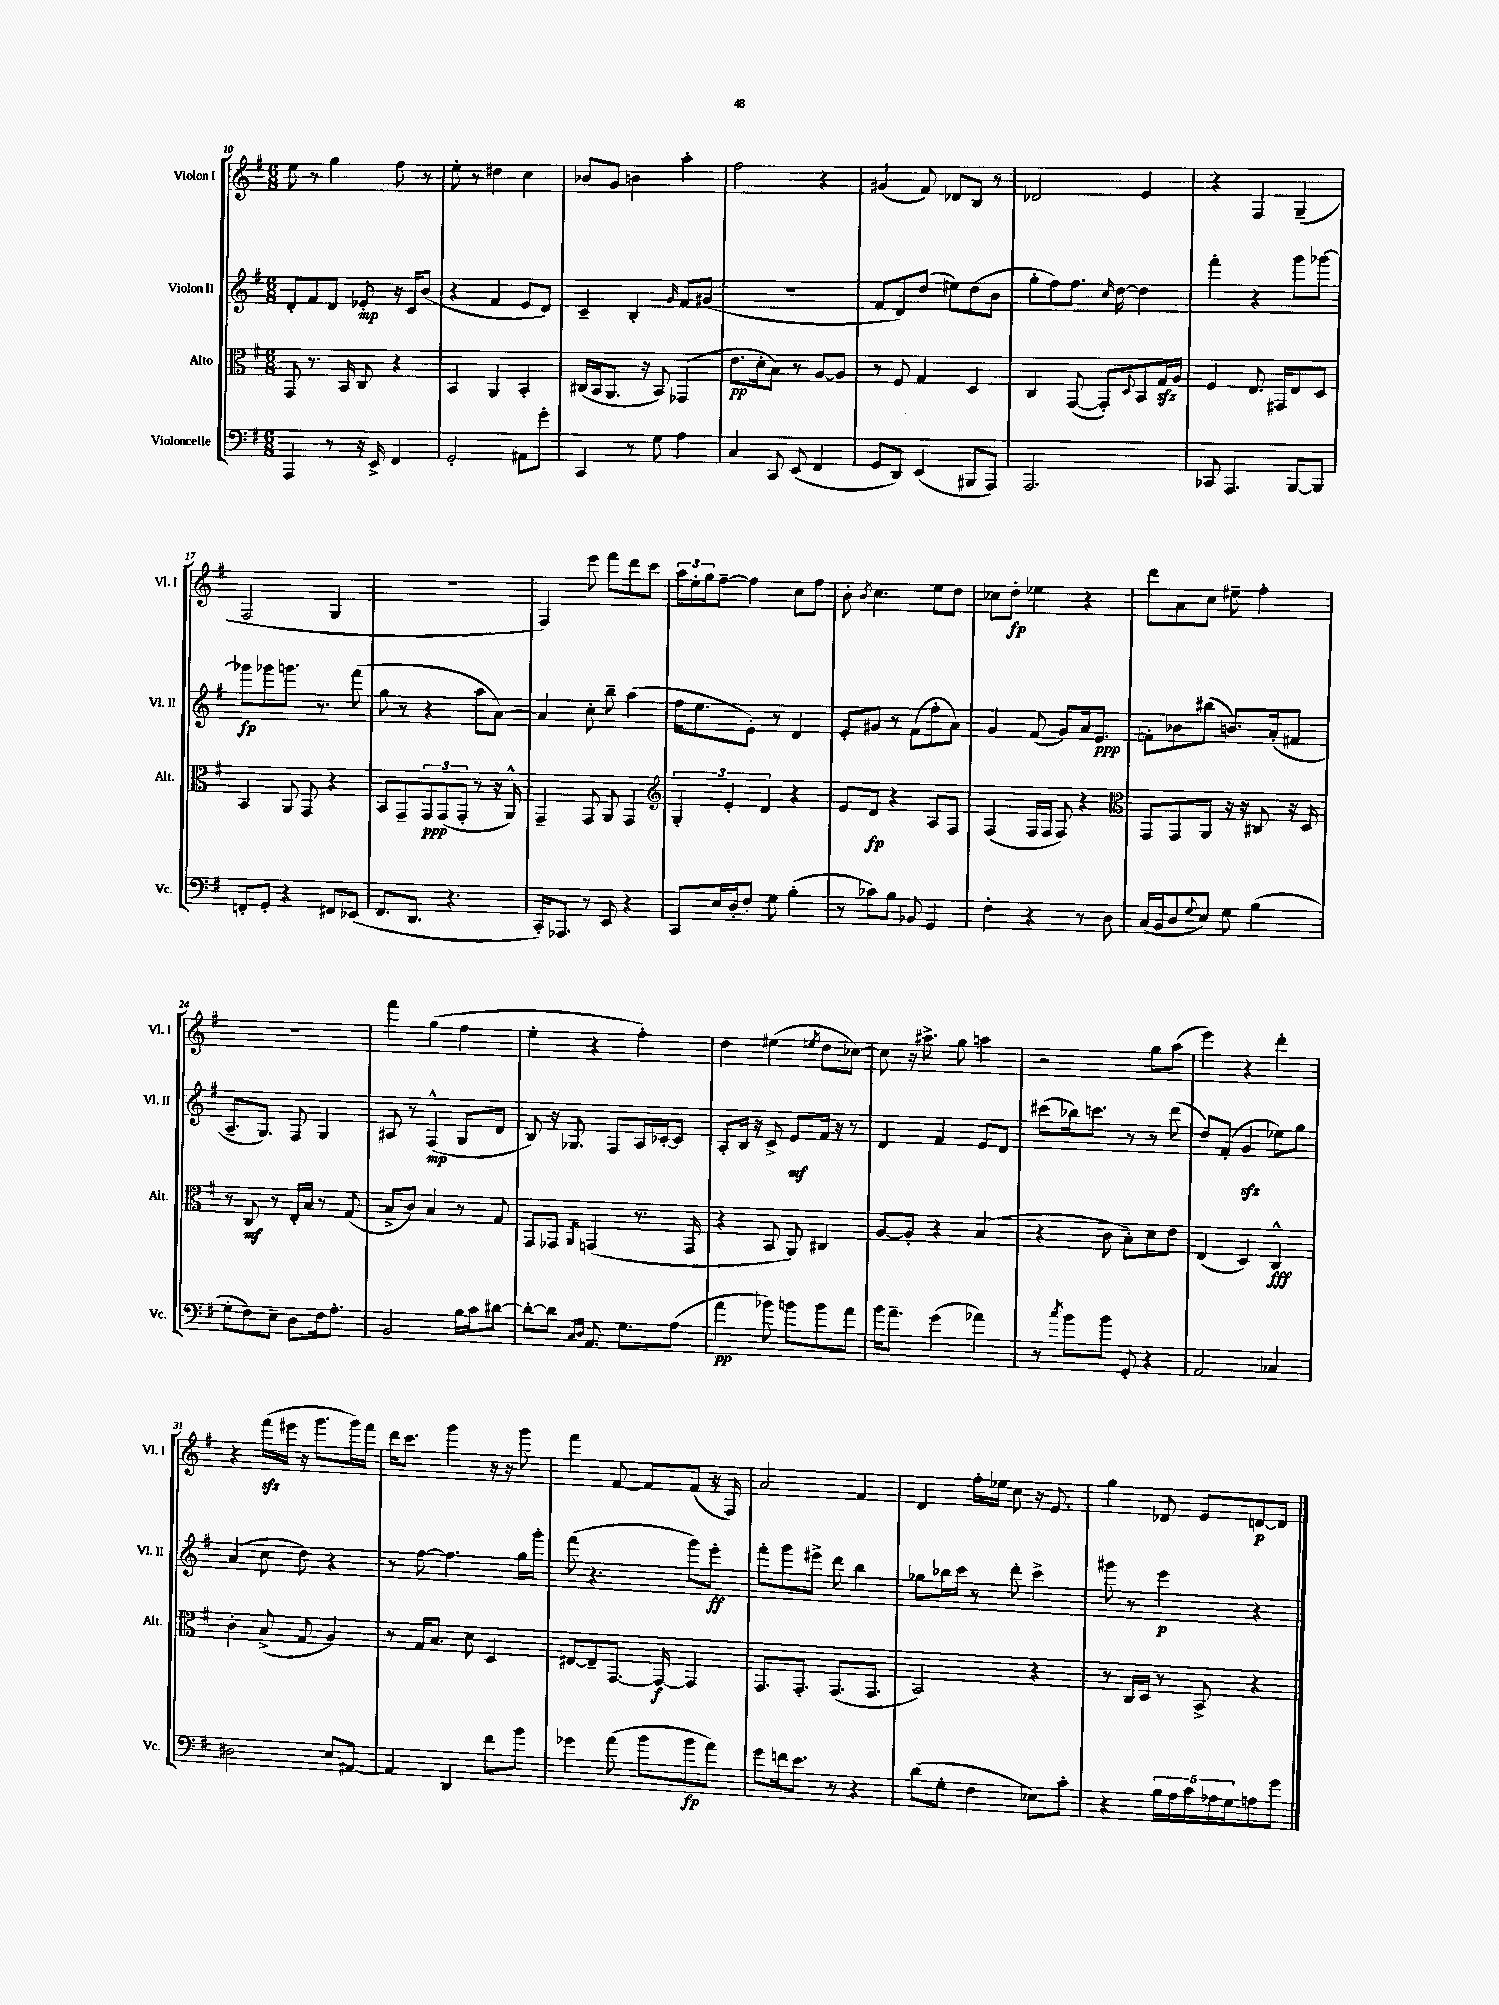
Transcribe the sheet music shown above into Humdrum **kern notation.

**kern	**kern	**kern	**kern
*staff4	*staff3	*staff2	*staff1
*clefF4	*clefC3	*clefG2	*clefG2
*k[f#]	*k[f#]	*k[f#]	*k[f#]
*M6/8	*M6/8	*M6/8	*M6/8
4AAA/	8GG/	8d'/L	8ee\
.	8.r	8f#/	8r
8r	.	8d/J	4gg\
.	16BB/	.	.
16r	8C/	8e-'/	.
16EE^/	.	.	.
4FF#/	4r	16r	8ff#\
.	.	16c/LK	.
.	.	(8b/J	8r
=	=	=	=
2GG'/	4BB/	4r	8ee'\
.	.	.	8r
.	4AA/	4f#/	4dd#\
8AA#\L	4BB'/	8e/L	4cc\
8g'\J	.	8d/J)	.
=	=	=	=
4CC/	(16C#/LL	4c~/	8b-/L
.	16BB/J	.	.
.	8.AA/J	.	8g/J
8r	.	4B'/	4b\
.	16r	.	.
8G\	8BB/)	.	.
.	.	16qqg/	.
4A\	(4GG-/	8f#/L	4aa'\
.	.	(8g#/J	.
=	=	=	=
4C/	8.e\L	2.r	2ff#\
.	16d'\k	.	.
8CC/	8B\J)	.	.
(8EE/	8r	.	.
4FF#/	[8A/L	.	4r
.	8A/]J	.	.
=	=	=	=
8GG/L	8r	8f#/L	(4g#/
8DD/J)	8F#/	8d/)	.
(4EE/	4G/	(8dd/J	8f#/)
.	.	8ee#\L)	8d-/L
8BBB#/L	4D/	(8dd\	8B/J
8AAA/J)	.	8b\J	8r
=	=	=	=
2.AAA/	4C/	8gg'\L	2d-/
.	.	8ff#\)	.
.	([8GG/	8.ff#\J	.
.	8GG'/]L)	.	.
.	.	16qqcc/	.
.	.	[16dd\	.
.	8qqD/	.	.
.	8BB/	4dd\]	4e/
.	16G/L	.	.
.	16A/JJ	.	.
=	=	=	=
8CC-/	4F#/	4fff#'\	4r
4.AAA/	.	.	.
.	8.E/	4r	4F#/
.	16GG#/LK	.	.
[8BBB/L	8E/	8ggg\L	(4G~/
8BBB/]J	8D/J	[8ggg-\J	.
=	=	=	=
8FF'/L	4BB/	8ggg-\]L	2F#/
8GG'/J	.	8ggg-\	.
4r	8AA/	8.ggg\J	.
.	8GG/	.	.
.	.	8.r	.
8FF#/L	4r	.	4G/
(8EE-/J	.	(8fff#\	.
=	=	=	=
8.FF#/L	8BB/L	8gg\	2.r
.	8GG~/	8r	.
8.DD/J	.	.	.
.	12GG/	4r	.
.	(12GG/	.	.
4.r	.	.	.
.	12GG'/J	.	.
.	8r	8aa\L	.
.	16r	[8a\J)	.
.	16AA^^/)	.	.
=	=	=	=
16CC'/LK)	4GG~/	4a/]	4F#/)
8.AAA-/J	.	.	.
8r	8GG/	8cc'\	8eee\
8EE/	8AA/	8bb~\	8fff#\L
4r	4GG/	(4aa\	8ddd\
.	.	.	8ccc\J
=	=	=	=
*	*clefG2	*	*
8CC/L	6G'/	16ff#\LK	24aa\LL
.	.	.	24ee'\
.	.	8.ee\	.
.	.	.	24gg\J
16E/L	.	.	[8ff#~\J
.	6e'/	.	.
16D'/J	.	.	.
8F#'/J	.	8e'\J)	4ff#\]
.	6d/	.	.
8G\	.	8r	.
(4B'\	4r	4d/	8cc\L
.	.	.	8ff#\J
=	=	=	=
8r	8e/L	8e'/L	8b'\
.	.	.	8qb/
8c-\L)	8d/J	8g#/J	4.cc\
8B\J	4r	8r	.
8BB-/	.	(8f#\L	.
4GG/	8A/L	8ff#'\	8ee\L
.	8F#/J	8a\J)	8dd\J
=	=	=	=
4F#'\	(4F#/	4g/	8cc-\L
.	.	.	8dd'\J
4r	16F#/LL	(8f#/	4ee-\
.	16F#/JJ	.	.
.	8F#/)	8g/L)	.
8r	4r	16a/k	4r
.	.	8.e/J	.
8D\	.	.	.
=	=	=	=
*	*clefC3	*	*
(16C/LL	8GG/L	8f'\L	8ddd\L
16BB/J	.	.	.
8D/	8GG/	8b-\	8a\
8qqG/	.	.	.
8E/J)	8AA/J	(8bb#\J	8cc\J
8G\	16r	8.b/L)	8ee#~\
.	16r	.	.
(4B\	8C#/	.	4ff#'\
.	.	(16a'/k	.
.	16r	8f#/J	.
.	16D/	.	.
=	=	=	=
8G'\L	8r	8.A~/L	2.r
8F#\)	8C/	.	.
.	.	8.G/J)	.
8E~\J	8r	.	.
8D\L	16E'/LL	8F#/	.
.	16B/JJ	.	.
16F#\k	8r	4G/	.
8.A'\J	.	.	.
.	(8G/	.	.
=	=	=	=
2BB/	8B^/L	8A#/	4fff#\
.	8c/J)	8r	.
.	4B/	(4F#^^/	(4gg\
16B\LL	8r	8G/L	4ff#\
16c\J	.	.	.
[8d#\J	8G/	8d/J	.
=	=	=	=
8d#'\_L	8GG/L	8B/)	4ee'\
8d#\]J	8GG-/J	16r	.
.	.	8.G-/	.
16qqC/LL	.	.	.
16qqD/JJ	8qAA/	.	.
8.AA/	(4GG/	.	4r
.	.	8F#/L	.
8.G\L	.	.	.
.	8.r	16A/L	4ff#'\)
.	.	[16c-'/J	.
(8A\J	.	8c-/]J	.
.	16GG/	.	.
=	=	=	=
4a\	4r	8A'/L	4dd\
.	.	16B/Jk	.
.	.	16r	.
8b-\)	8BB/	8c^/	(4ee#\
8b\L	8AA/)	8e/L	.
.	.	.	8qee/
8b\	4C#/	16f#/Jk	8dd\L
.	.	16r	.
8a\J	.	8r	[8cc-\J)
=	=	=	=
16b\LK	[8A/L	4d/	8cc-\]
8.a~\J	.	.	.
.	8A'/]J	.	16r
.	.	.	8.aa#^\
(4g\	4r	4f#/	.
.	.	.	8gg\
4a-\)	(4B/	8e/L	4aa\
.	.	8d/J	.
=	=	=	=
8r	4r	(8ccc#\L	2r
8qcc/	.	.	.
8b\L	.	16bb-\k)	.
.	.	8.ccc\J	.
8b\J	8c\	.	.
8GG'/	8B'\L)	8r	.
4r	8d\	8r	8gg\L
.	8e\J	(8ddd\	(8aa\J
=	=	=	=
2AA/	(4E/	8dd/L)	4eee\)
.	.	(8f#'/J	.
.	4D/)	4g/	4r
4C-/	4C^^/	8ee-\L)	4ddd'\
.	.	8gg\J	.
=	=	=	=
2D#\	4c'\	(4a/	4r
.	(8B^/	8cc\	(16fff#\LL
.	.	.	16eee#\JJ
.	8G/	8dd\)	16r
.	.	.	8.ggg\L
8E/L	4A/)	4r	.
[8AA#/J	.	.	16ggg\L)
.	.	.	16fff#\JJ
=	=	=	=
4AA#/]	8r	8r	16ddd\LK
.	.	.	8.ccc\J
.	16G/LK	[8ff#\	.
.	8.B/J	.	.
4DD/	.	4.ff#\]	4ggg\
.	8d\	.	.
8f#\L	4D/	.	16r
.	.	.	16r
8b\J	.	16gg\LL	8ggg\
.	.	16ggg'\JJ	.
=	=	=	=
4g-\	[8E#/L	(8fff#\	4fff#\
.	8E#~/]	4.r	.
(8a\	[8.GG/J	.	[8f#/
8b\L	.	.	8f#/]L
.	16GG/_	.	.
8b\	4GG/]	8ggg\L)	(8f#/J
8a\J)	.	8eee'\J	16r
.	.	.	16F#/)
=	=	=	=
8g\L	8.GG/L	8fff#'\L	2a/
16f\k	.	8ggg\	.
8.e\J	8.GG'/J	.	.
.	.	8eee#^\J	.
8r	(8.GG/L	8ddd\	.
4r	.	4bb\	4f#/
.	8.GG/J	.	.
=	=	=	=
(8d\L	2BB/)	8gg-\L	4d/
8G'\J	.	16bb-\L	.
.	.	16ccc\JJ	.
4F#\	.	8r	16ff#'\LL
.	.	.	16ee-\JJ
.	.	8ddd'\	8cc\
8E-\L)	4r	4ccc^\	16r
.	.	.	8.e/
8c'\J	.	.	.
=	=	=	=
4r	8r	8ggg#\	4gg\
.	16C/LL	8r	.
.	16D/JJ	.	.
20B\LL	8r	4eee\	8d-/
20A\	.	.	.
20c\	.	.	.
.	8BB^/	.	8e/L
20A-\	.	.	.
20G\J	.	.	.
8A\	4r	4r	[8d/
8g\J	.	.	8d/]J
==	==	==	==
*-	*-	*-	*-
